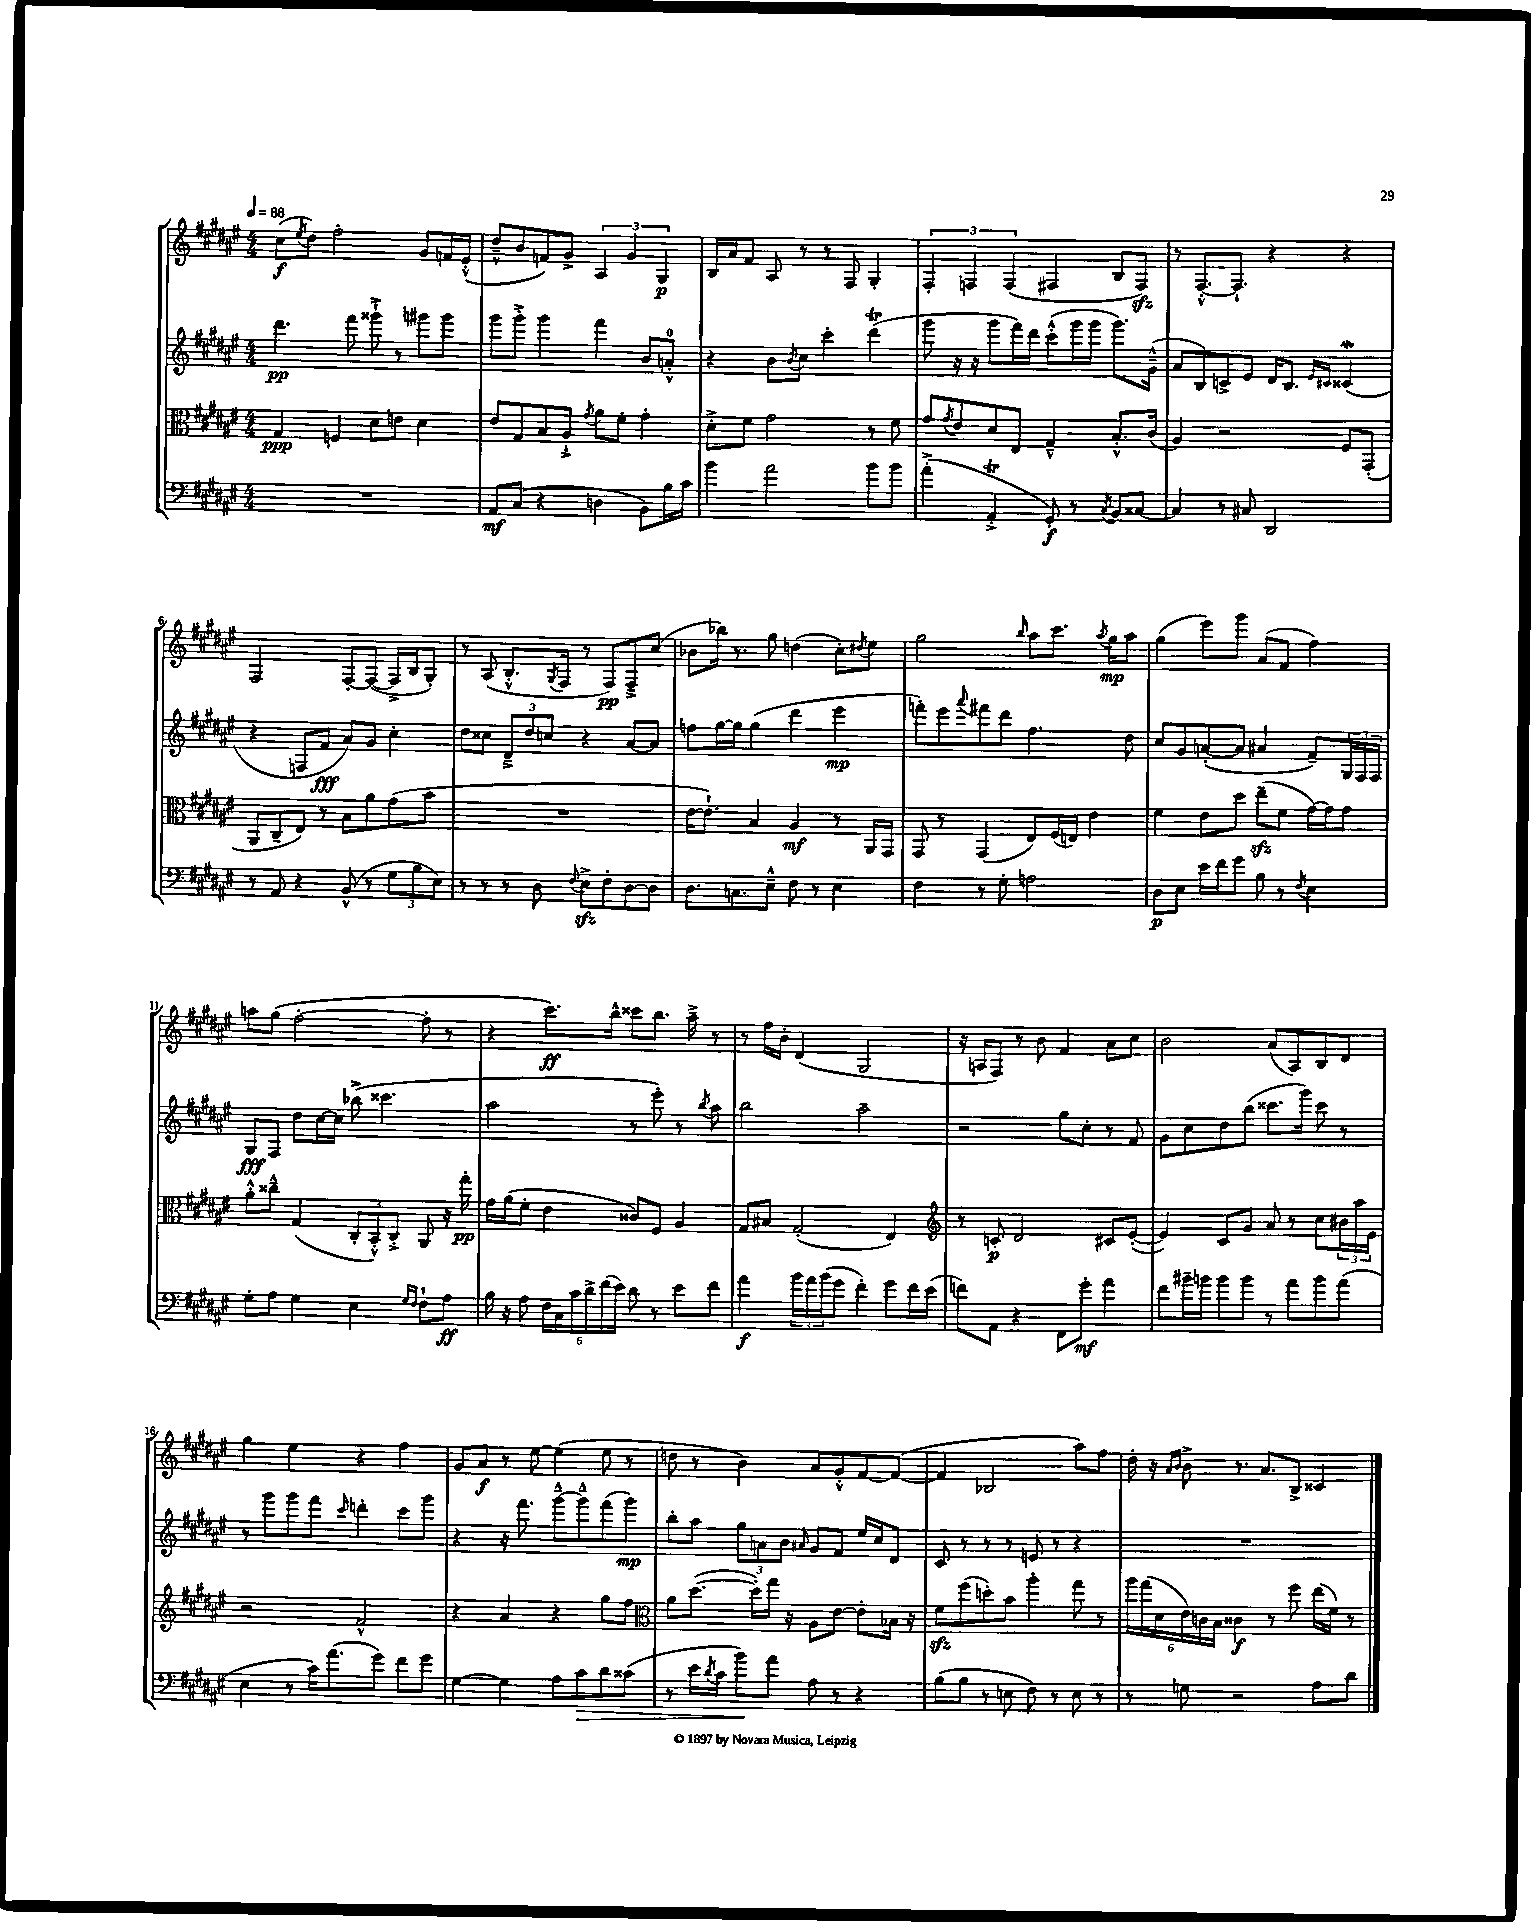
<<
\new StaffGroup <<
\new Staff = "s0" {
    \clef treble \key fis \major \numericTimeSignature \time 4/4 \tempo 4 = 88
    cis''8\f( \acciaccatura { eis''8 } dis''8) fis''2-. gis'8 f'16 eis'16-.-^( |
    dis''8---^ b'8 f'8) gis'8-> \tuplet 3/2 { ais4 gis'4 gis4\p } |
    b16 ais'16 fis'8 ais8 r8 r8 fis8 gis4-. |
    \tuplet 3/2 { fis4-. f4 f4( } fis4 b8 fis8\sfz) |
    r8 fis8.~-.-^ fis8.-! r4 r4 |
    fis2 fis8~-. fis8~( fis16-> b16 gis8-.) |
    r8 ais8( b8.-.-^ \acciaccatura { gis8 } fis16 r8 fis8\pp) fis8---> cis''8( |
    bes'8 bes''16) r8. gis''8 d''4( cis''8-.) \acciaccatura { dis''8 } eis''8 |
    gis''2 \grace { b''16 } ais''8 cis'''8. \acciaccatura { ais''8 } gis''16\mp ais''8 |
    gis''4( eis'''8) gis'''8 ais'8( fis'8 fis''4) |
    a''8 gis''8( fis''2~-. fis''8-. r8 |
    r4 cis'''8.\ff) b''16-^ cisis'''8 b''8. ais''16---> r8 |
    r8 fis''16 b'16-. dis'4( gis2 |
    r16 a16 fis8) r8 b'8 fis'4 ais'8 cis''8 |
    b'2 ais'8( ais8) b8 dis'8 |
    gis''4 eis''4 r4 fis''4 |
    gis'8 ais'8\f r8 eis''8~ eis''4( eis''8 r8 |
    d''8 r8 b'4) ais'8 gis'8-.-^ fis'8~ fis'8~( |
    fis'4 bes2 ais''8) fis''8 |
    dis''16-. r16 \grace { ais'16 b'16 } b'8-> r8. ais'8. b8-> cisis'4 \bar "|." |
}
\new Staff = "s1" {
    \clef treble \key fis \major \numericTimeSignature \time 4/4
    dis'''4.\pp fis'''8 gisis'''8-!-> r8 gis'''8 gis'''8 |
    gis'''8 gis'''8-.-> gis'''4 fis'''4 b'8 a'8-0-.-^ |
    r4 b'8 \acciaccatura { b'8 } cis''8 cis'''4-. dis'''4\trill( |
    gis'''8 r16 r16 gis'''8 fis'''16) dis'''16 cis'''8-.-^( gis'''16 gis'''16 gis'''8.) gis'16---^( |
    ais'8 b8) c'8-> eis'8 dis'16 b8. \grace { eis'16 cis'16 } cisis'4\mordent( |
    r4 f8 fis'8\fff ais'8) gis'8 cis''4-. |
    dis''8 cisis''8 \tuplet 3/2 { dis'8---> dis''8 c''8 } r4 ais'8~ ais'8 |
    f''8 gis''16~ gis''16 gis''4( dis'''4 eis'''4\mp |
    f'''8-.) eis'''8 \appoggiatura { ais'''8 } fis'''8 dis'''8 fis''4. dis''8 |
    cis''8 gis'8 a'8~-.( a'8 ais'4 fis'8--) \tuplet 3/2 { gis16 fis16 fis16 } |
    gis8\fff fis8 dis''8 cis''16~ cis''16 bes''8->( cisis'''4. |
    ais''2 r8 eis'''8-.) r8 \acciaccatura { b''8 } ais''8 |
    b''2 ais''2-- |
    r2 gis''8 cis''8-. r8 fis'8 |
    gis'8 cis''8 dis''8 b''8( cisis'''8. gis'''16) cisis'''8 r8 |
    r8 gis'''8 gis'''8 fis'''8 \grace { cis'''16 } d'''4-. cis'''8 gis'''8 |
    r4 r16 fis'''8. gis'''8~---^ gis'''8---^ fis'''8( gis'''8\mp) |
    b''8-. ais''8 \tuplet 3/2 { gis''8 a'8 b'8 } \grace { ais'16 } gis'8 fis'8 eis''16 cis''16 dis'8 |
    cis'8 r8 r8 r8 e'8 r8 r4 |
    R1 \bar "|." |
}
\new Staff = "s2" {
    \clef alto \key fis \major \numericTimeSignature \time 4/4
    gis4\ppp f4 dis'8 e'8 dis'4 |
    eis'8 gis8 b8 ais8-!-> \acciaccatura { gis'8 } ais'8 fis'8-. gis'4-. |
    dis'8-.-> fis'8 gis'2 r8 fis'8 |
    gis'8 \acciaccatura { gis'8 } eis'8 dis'8 eis8 gis4---^ b8.-.-^ cis'16( |
    ais4) r2 fis8 gis,8-.( |
    ais,8 cis8-- eis8) r8 b8 ais'8 gis'8( b'8 |
    R1 |
    eis'16~ eis'8.-!) b4 ais4\mf r8 ais,16 gis,16 |
    gis,8 r8 gis,4( eis8) fis16( e16) eis'4 |
    fis'4 eis'8 dis''8 eis''8--\sfz( fis'8 gis'16~) gis'16 gis'8 |
    ais'8-.-^ cisis''8---^ gis4( \tuplet 3/2 { cis8-. b,8-.-^) cis8-.-> } ais,8 r16 gis''16-.\pp |
    gis'16 ais'16( fis'8-. eis'4 cisis'8) fis8 ais4 |
    gis8 bis8 gis2-.( eis4) |
    \clef treble r8 c'8-.\p dis'2 cis'8 eis'8~-.( |
    eis'4) cis'8 gis'8 ais'8 r8 cis''8 \tuplet 3/2 { bis'16 ais''16 eis'16 } |
    r2 fis'2-^ |
    r4 ais'4 r4 gis''8 fis''8 |
    \clef alto ais'8 dis''8.~( dis''16-.) gis''16 r16 ais8 eis'8~ eis'8-. bes16 r16 |
    fis'8\sfz fis''8( d''8-.) b'8 ais''4-. gis''8 r8 |
    \tuplet 6/4 { ais''16 gis''16( dis'16 eis'16) c'16 b16 } cisis'4\f r8 fis''8 eis''16( fis'16) r8 \bar "|." |
}
\new Staff = "s3" {
    \clef bass \key fis \major \numericTimeSignature \time 4/4
    R1 |
    ais,8\mf cis8( r4 d4 b,8) b16 cis'16 |
    b'4 ais'2 b'8 b'8 |
    ais'4-.->( ais,4-.->\trill gis,8-.\f) r8 \acciaccatura { cis8 } b,8 cisis8~ |
    cisis4 r8 cis8 dis,2 |
    r8 ais,8 r4 b,8-^( r8 \tuplet 3/2 { gis8 b8 eis8) } |
    r8 r8 r8 dis8 \appoggiatura { fis8 } eis8->\sfz fis8-. dis8~ dis8 |
    dis8. c8. eis8---^ fis8 r8 eis4 |
    fis4 r8 gis8-. a2 |
    dis8\p eis8 eis'16 fis'16 gis'8 b8 r8 \acciaccatura { fis8 } eis4 |
    gis8-. ais8 gis4 eis4 \grace { gis16 fis16 } fis8-! ais8\ff |
    b16 r16 ais8 \tuplet 6/4 { fis16 cis16 cis'16 dis'16-> fis'16( eis'16) } dis'8 r8 eis'8 fis'8 |
    ais'4\f \tuplet 3/2 { b'16 ais'16 b'16( } gis'8 fis'4-.) gis'8 fis'16 eis'16( |
    f'8) ais,8 r4 fis,8 gis'8-.\mf ais'4 |
    fis'8 bis'16-- b'16 b'8 b'8 r8 ais'8 b'8 ais'8( |
    eis4 r8 cis'16) ais'8.( gis'8) fis'8 gis'8 |
    gis4~ gis4 ais8 cis'8\> dis'8 cisis'8( |
    r8 eis'16 \acciaccatura { dis'8 } cis'16 b'8\!) ais'8 ais8 r8 r4 |
    b8( b8 r8 e8 fis8) r8 e8 r8 |
    r8 g8 r2 ais8 dis'8 \bar "|." |
}
>>
>>
